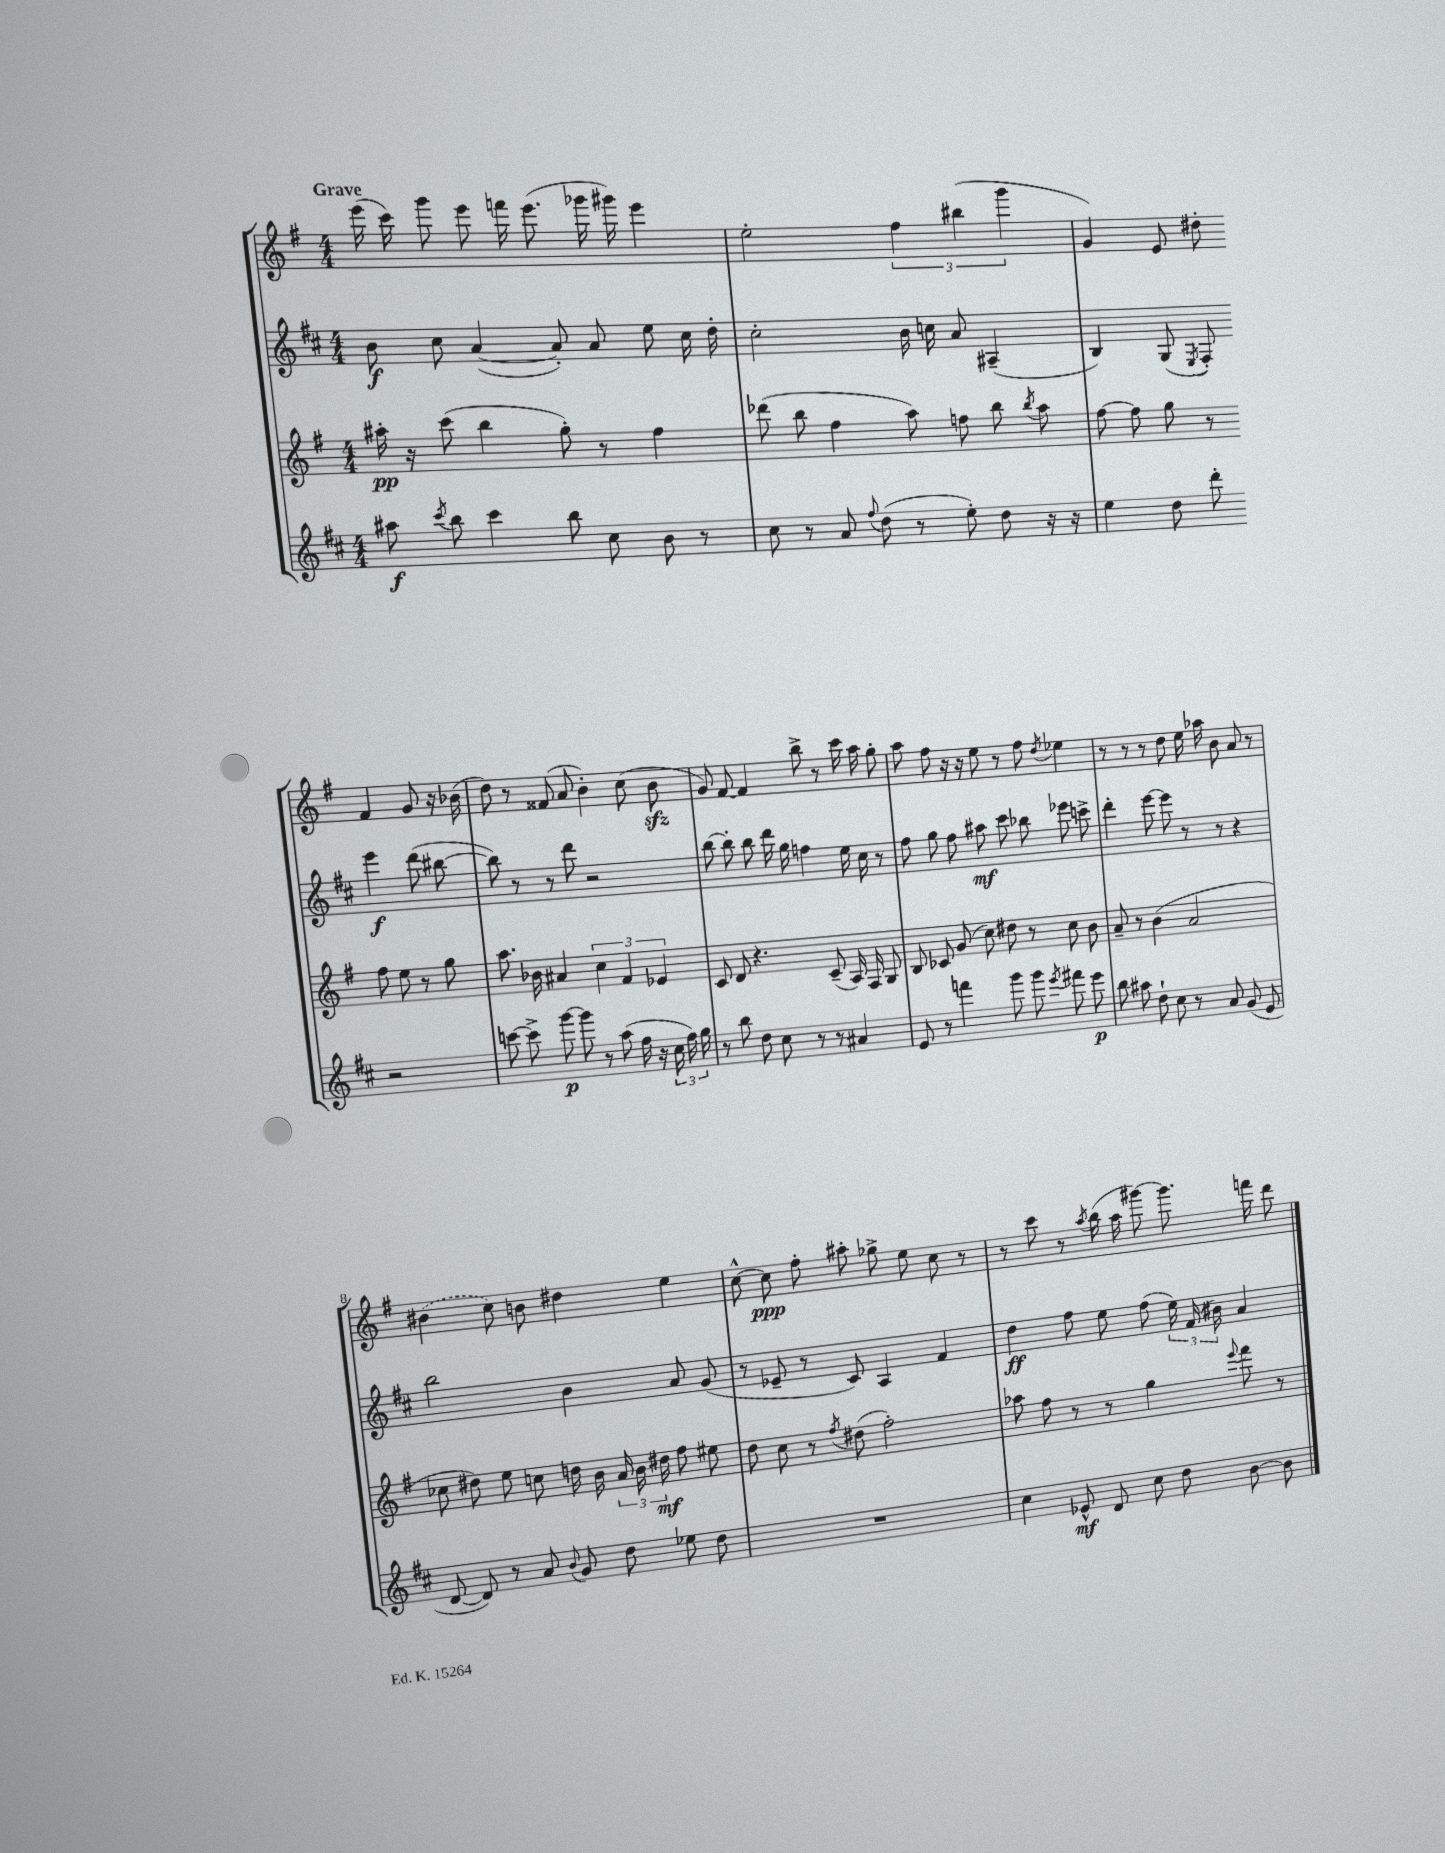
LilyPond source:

<<
\new StaffGroup <<
\new Staff = "s0" {
    \clef treble \key g \major \numericTimeSignature \time 4/4 \tempo "Grave"
    \autoBeamOff e'''16( c'''16) g'''8 e'''8 f'''16 e'''8.( ges'''16 gis'''16) e'''4 |
    e''2-. \tuplet 3/2 { fis''4 bis''4( g'''4 } |
    g'4) e'8 dis''8-. fis'4 g'8 r16 bes'16( |
    d''8) r8 fisis'8( a'8 b'4-.) c''8( b'8\sfz |
    g'8) fis'8~ fis'4 b''8-> r8 c'''16 a''16 g''8-. |
    a''8 fis''8 r16 r16 e''8 r8 fis''8 \acciaccatura { d''8 } ees''4 |
    r8 r8 r8 d''8 e''16 aes''16 b'8 a'8 r8 |
    \once \slurDashed bis'4( c''8) b'8 dis''4 e''4 |
    c''8~-^ c''8\ppp fis''8-. ais''8-. ges''8-> e''8 c''8 r8 |
    r8 c'''8 r8 \acciaccatura { a''8 } b''16( a''16 gis'''8~) gis'''8. f'''16 d'''8 \bar "|." |
}
\new Staff = "s1" {
    \clef treble \key d \major \numericTimeSignature \time 4/4
    \autoBeamOff b'8\f cis''8 a'4~( a'8-.) a'8 e''8 cis''16 d''16-. |
    cis''2-. b'16 c''16 a'8 ais4--( |
    b4) g8( \acciaccatura { e8 } fis8-.) e'''4\f d'''8( bis''8~ |
    bis''8) r8 r8 d'''8 r2 |
    b''8~ b''8-. b''8 d'''16 g''16 f''4 e''16 cis''16 r8 |
    fis''8 g''8 fis''8 ais''8\mf cis'''8 bes''8 ees'''8 c'''8-> |
    d'''4-. e'''8~ e'''8 r8 r8 r4 |
    b''2 b'4 a'8 g'8( |
    r8 ees'8-- r8 cis'8) a4 fis'4 |
    d''4\ff fis''8 e''8 fis''8( \tuplet 3/2 { e''16) fis'16( bis'16) } a'4 \bar "|." |
}
\new Staff = "s2" {
    \clef treble \key g \major \numericTimeSignature \time 4/4
    \autoBeamOff ais''16-.\pp r16 c'''8( b''4 g''8-.) r8 fis''4 |
    des'''8( b''8 fis''4 a''8) f''8 b''8 \acciaccatura { b''8 } a''8 |
    fis''8~ fis''8 g''8 r8 fis''8 e''8 r8 g''8 |
    a''8. bes'16 ais'4 \tuplet 3/2 { c''4 fis'4 ees'4 } |
    c'8 d'8 r4. c'8--( a16) fis16 g8 |
    b8 ces'8 g'8( c''8) dis''8 r8 c''8 b'8 |
    a'8-- r8 b'4( a'2 |
    ces''8 dis''8) e''8 c''8 d''16 b'16 \tuplet 3/2 { a'16 b'16 dis''16\mf } fis''8 eis''8 |
    d''8 c''8 r8 \acciaccatura { fis''8 } dis''8( fis''2-.) |
    aes''8 fis''8 r8 r8 g''4 \appoggiatura { e'''8 } fis'''8 r8 \bar "|." |
}
\new Staff = "s3" {
    \clef treble \key d \major \numericTimeSignature \time 4/4
    \autoBeamOff ais''8\f \acciaccatura { cis'''8 } b''8 cis'''4 b''8 cis''8 b'8 r8 |
    cis''8 r8 a'8 \appoggiatura { fis''8 } d''8( r8 e''8-.) d''8 r16 r16 |
    e''4 d''8 d'''8-. r2 |
    c'''8~ c'''8-> g'''8~\p g'''8 r8 a''8( fis''16 r16 \tuplet 3/2 { cis''16 fis''16) g''16 } |
    r8 b''8 d''8 cis''8 r8 r8 ais'4 |
    e'8 r8 f'''4 g'''8 g'''8 \acciaccatura { e'''8 } fis'''8 e'''8\p |
    b''8 ais''8 d''8-! cis''8 r8 a'8 g'8( e'8 |
    d'8~ d'8) r8 a'8 \appoggiatura { b'8 } g'8 d''8 ees''8 d''8 |
    R1 |
    cis''4 ees'8-^\mf d'8 cis''8 d''8 b'8~ b'8 \bar "|." |
}
>>
>>
